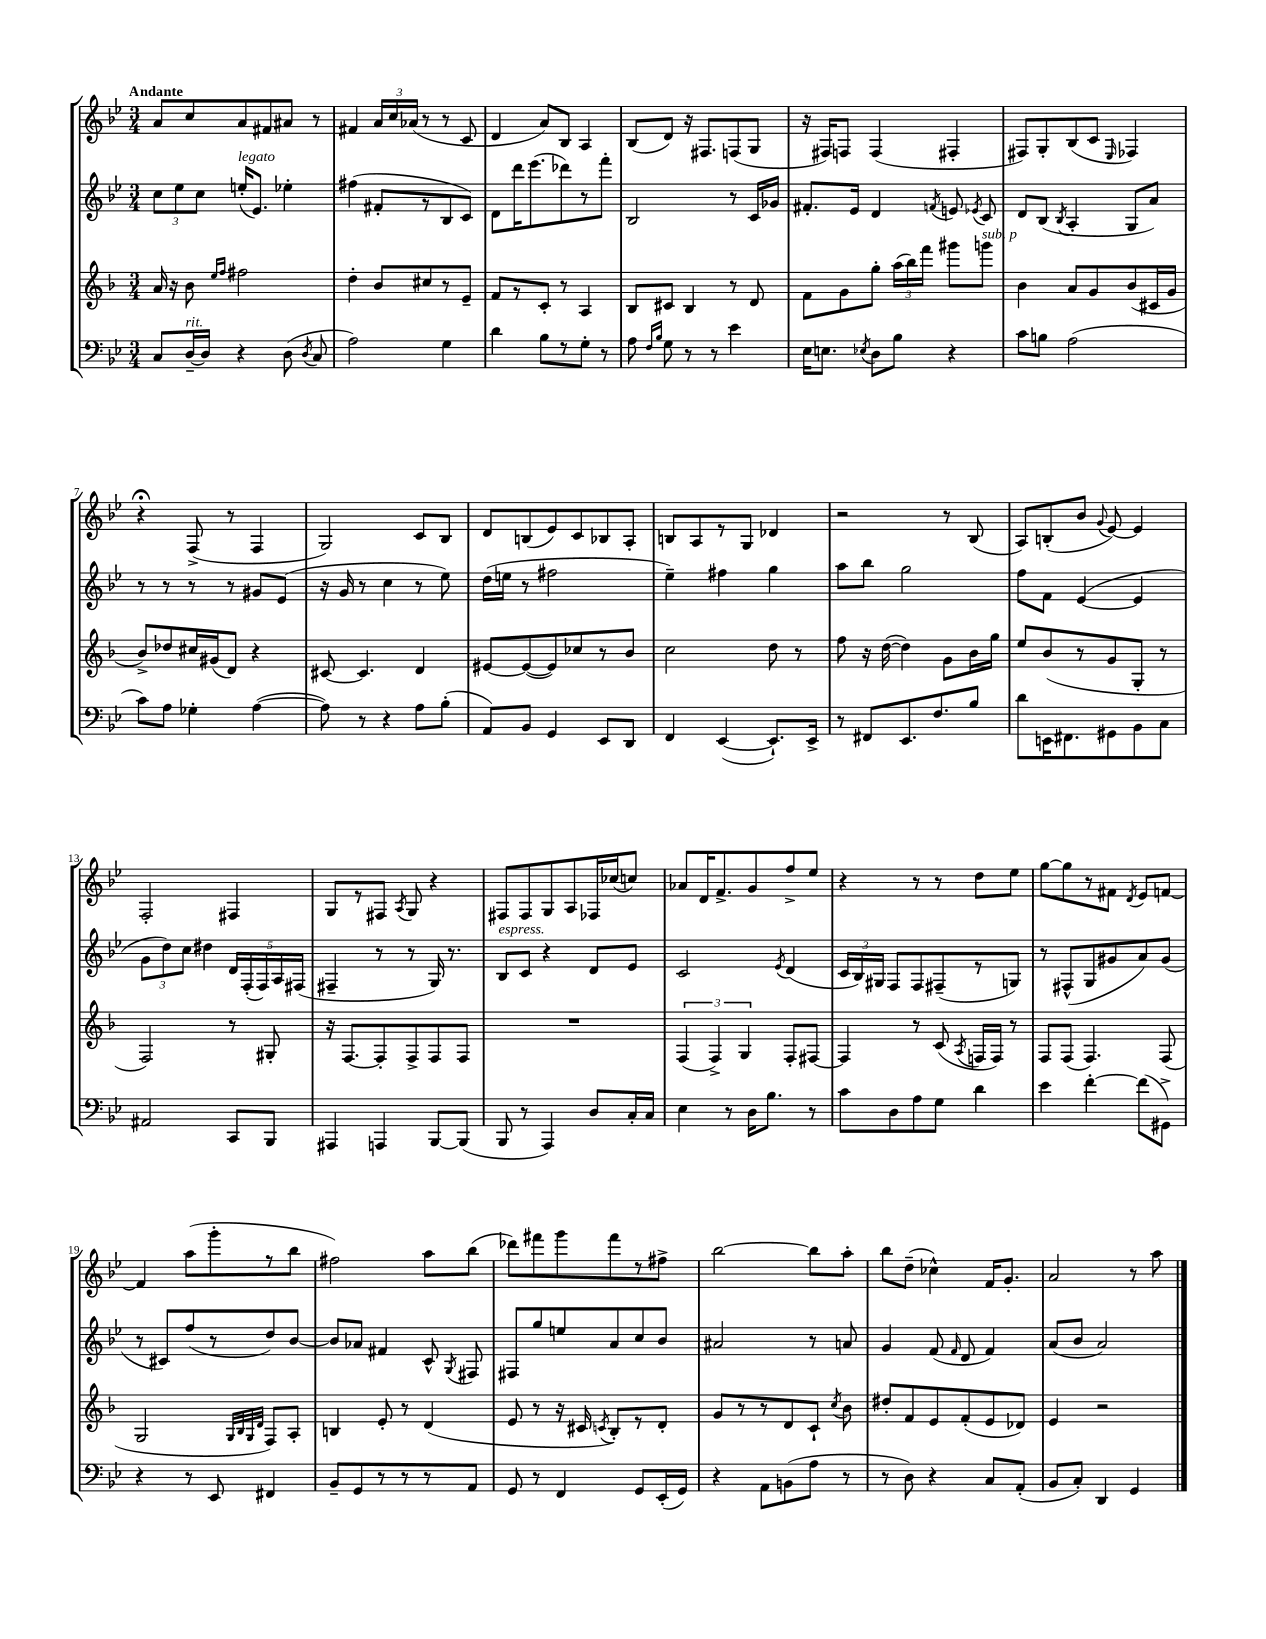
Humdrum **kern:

**kern	**kern	**kern	**kern
*part4	*part3	*part2	*part1
*staff4	*staff3	*staff2	*staff1
*clefF4	*clefG2	*clefG2	*clefG2
*k[b-e-]	*k[b-]	*k[b-e-]	*k[b-e-]
*M3/4	*M3/4	*M3/4	*M3/4
=1	=1	=1	=1
!	!	!	!LO:TX:a:B:t=Andante
8C/L	16a/	12cc\L	8a/L
.	16r	.	.
.	.	12ee-\	.
!LO:TX:a:i:t=rit.	!	!	!
[16D~/L	8b-\	.	8cc/
.	.	12cc\J	.
16D/JJ]	.	.	.
.	16qqee/LL	.	.
.	16qqff/JJ	.	.
!	!	!LO:TX:a:i:t=legato	!
4r	2ff#X\	(16een'/KL	8a/
.	.	8.e-/J)	.
.	.	.	8f#X/
(8D\	.	4ee-X'\	8a#X/J
8qD/	.	.	.
8C/	.	.	8r
=2	=2	=2	=2
2A\)	4dd'\	(4ff#X\	4f#X/
.	8b-/L	8f#X'/L	24a/LL
.	.	.	24cc/
.	.	.	(24a-X/JJ
.	8cc#X/	8r	8r
4G\	8r	8B-/	8r
.	8e~/J	8c/J)	8c/
=3	=3	=3	=3
4d\	8f/L	8d\L	4d/
.	8r	16ddd\K	.
.	.	(8.eee-\	.
8B-\L	8c'/J	.	8a/L)
8r	8r	8ddd-X\)	8B-/J
8G'\J	4A/	8r	4A/
8r	.	8fff'\J	.
=4	=4	=4	=4
8A\	8B-/L	2B-/	(8B-/L
16qqF/LL	.	.	.
16qqB-/JJ	.	.	.
8G\	8c#X/J	.	8d/J)
8r	4B-/	.	16r
.	.	.	8.F#X/L
8r	.	.	.
4e-\	8r	8r	(8Fn/
.	8d/	16c/LL	8G/J
.	.	16g-X/JJ	.
=5	=5	=5	=5
16E-\KL	8f\L	8.f#X'/L	16r
8.En\J	.	.	16F#X/KL)
.	8g\	.	8Fn/J
.	.	16e-/Jk	.
8qE-X/	.	.	.
8D\L	8gg'\J	4d/	(4F/
8B-\J	(24aa\LL	.	.
.	24bb-\)	.	.
.	24fff\JJ	.	.
.	.	8qfn/	.
4r	8ggg#X\L	8en/	4F#X'/
.	.	8qe-X/	.
!	!LO:TX:a:i:t=sub. p	!	!
.	8gggn\J	8c/	.
=6	=6	=6	=6
8c\L	4b-\	8d/L	8F#X/L)
8Bn\J	.	(8B-/J	8G'/
.	.	8qB-/	.
(2A\	8a/L	4A'/	(8B-/
.	8g/	.	8c/J
.	.	.	16qqE-/
.	(8b-/	8G/L	4F-X/)
.	16c#X/L	8a/J)	.
.	16g/JJ	.	.
!!LO:LB:g=z
=7	=7	=7	=7
8c\L)	8b-^/L)	8r	4r;<
8A\J	8dd-X/	8r	.
4G-X'\	16cc#X/L	8r	(8F^/
.	(16g#X/J	.	.
.	8d/J)	8r	8r
([4A\	4r	8g#X/L	4F/
.	.	(8e-/J	.
=8	=8	=8	=8
8A\])	[8c#X/	16r	2G/)
.	.	16g/	.
8r	4.c#/]	8r	.
4r	.	4cc\	.
8A\L	4d/	8r	8c/L
(8B-'\J	.	8ee-\)	8B-/J
=9	=9	=9	=9
8AA/L)	[8e#X/L	(16dd\LL	8d/L
.	.	16een\JJ	.
8BB-/J	(8e#/_	8r	(8Bn/
4GG/	8e#/])	2ff#X\	8e-/)
.	8cc-X/	.	8c/
8EE-/L	8r	.	8B-X/
8DD/J	8b-/J	.	8A'/J
=10	=10	=10	=10
4FF/	2cc\	4ee-~\)	8Bn/L
.	.	.	8A/
([4EE-/	.	4ff#X\	8r
.	.	.	8G/J
8.EE-`/L])	8dd\	4gg\	4d-X/
.	8r	.	.
16EE-^/Jk	.	.	.
=11	=11	=11	=11
8r	8ff\	8aa\L	2r
8FF#X/L	16r	8bb-\J	.
.	([16dd\	.	.
8.EE-/	4dd\])	2gg\	.
8.F/	.	.	.
.	8g\L	.	8r
8B-/J	16b-\L	.	(8B-/
.	16gg\JJ	.	.
=12	=12	=12	=12
8d\L	8ee/L	8ff\L	8A/L)
16EEn\K	(8b-/	8f\J	(8Bn'/
8.FF#X\	.	.	.
.	8r	([4e-/	8b-/J
.	.	.	8qqg/
8GG#X\	8g/	.	[8e-/)
8BB-\	8G'/J	4e-/]	4e-/]
8C\J	8r	.	.
!!LO:LB:g=z
=13	=13	=13	=13
2AA#X/	2F/)	12g\L	2F'/
.	.	12dd\)	.
.	.	12cc\J	.
.	.	4dd#X\	.
8CC/L	8r	20d/LL	4F#X/
.	.	(20F'/	.
.	.	20F/)	.
8BBB-/J	8G#X'/	.	.
.	.	20A/	.
.	.	(20F#X/JJ	.
=14	=14	=14	=14
4AAA#X/	16r	4F#X~/	8G/L
.	[8.F/L	.	.
.	.	.	8r
4AAAn/	8F'/]	8r	8F#X/J
.	.	.	8qA/
.	8F^/	8r	8G/
[8BBB-/L	8F/	16G/)	4r
.	.	8.r	.
(8BBB-/J]	8F/J	.	.
=15	=15	=15	=15
!	!	!LO:TX:a:i:t=espress.	!
8BBB-/	2.r	8B-/L	8F#X/L
8r	.	8c/J	8F#/
4AAA/)	.	4r	8G/
.	.	.	8A/
8D/L	.	8d/L	16F-X/L
.	.	.	(16cc-X/J
16C'/L	.	8e-/J	8ccn/J)
16C/JJ	.	.	.
=16	=16	=16	=16
4E-\	(6F/	2c/	8a-X/L
.	.	.	16d/K
.	6F^/)	.	.
.	.	.	8.f^/
8r	.	.	.
.	6G/	.	.
16D\KL	.	.	8g/
8.B-\J	.	.	.
.	.	8qe-/	.
.	8F'/L	(4d/	8ff^/
8r	[8F#X/J	.	8ee-/J
=17	=17	=17	=17
8c\L	4F#/]	24c/LL	4r
.	.	24B-/)	.
.	.	24G#X/JJ	.
8D\	.	8F/L	.
8A\	8r	8F/	8r
8G\J	(8c/	(8F#X~/	8r
.	8qA/	.	.
4d\	16Fn/LL	8r	8dd\L
.	16F/JJ)	.	.
.	8r	8Gn/J)	8ee-\J
=18	=18	=18	=18
4e-\	8F/L	8r	[8gg\L
.	(8F/J	(8F#X^^/L	8gg\]
[4f'\	4.F/)	8G/	8r
.	.	8g#X/	8f#X\J
.	.	.	8qd/
(8f\L]	.	8a/)	8e-/L
8GG#X^\J)	(8F/	(8g#/J	[8fn/J
!!LO:LB:g=z
=19	=19	=19	=19
4r	2G/	8r	4f/]
.	.	8c#X/L)	.
8r	.	(8ff/	(8aa\L
8EE-/	.	8r	8ggg'\
.	32qqG/LLL	.	.
.	32qqB-/	.	.
.	32qqG/	.	.
.	32qqd/JJJ	.	.
4FF#X/	8F/L)	8dd/)	8r
.	8A'/J	[8b-/J	8bb-\J
=20	=20	=20	=20
8BB-~/L	4Bn/	8b-/L]	2ff#X\)
8GG/	.	8a-X/J	.
8r	8e'/	4f#X/	.
8r	8r	.	.
8r	(4d/	8c^^/	8aa\L
.	.	8qG/	.
8AA/J	.	8F#X/	(8bb-\J
=21	=21	=21	=21
8GG/	8e/	8F#X/L	8ddd-X\L)
8r	8r	8gg/	8fff#X\
4FF/	16r	8een/	8ggg\
.	16c#X/	.	.
.	8qcn/	.	.
.	8B-'/L)	8a/	8fff#\
8GG/L	8r	8cc/	8r
(16EE-'/L	8d'/J	8b-/J	8ff#X^\J
16GG/JJ)	.	.	.
=22	=22	=22	=22
4r	8g/L	2a#X/	[2bb-\
.	8r	.	.
8AA\L	8r	.	.
(8BBn\	8d/	.	.
8A\J	8c`/J	8r	8bb-\L]
.	8qcc/	.	.
8r	8b-\	8an/	8aa'\J
=23	=23	=23	=23
8r	8dd#X'/L	4g/	8bb-\L
8D\)	8f/	.	(8dd~\J
4r	8e/	(8f/	4cc-X^^\)
.	.	16qqf/	.
.	(8f'/	8d/	.
8C/L	8e/	4f/)	16f/KL
.	.	.	8.g'/J
(8AA'/J	8d-X/J)	.	.
=24	=24	=24	=24
8BB-/L	4e/	(8a/L	2a/
8C'/J)	.	8b-/J	.
4DD/	2r	2a/)	.
4GG/	.	.	8r
.	.	.	8aa\
==	==	==	==
*-	*-	*-	*-
